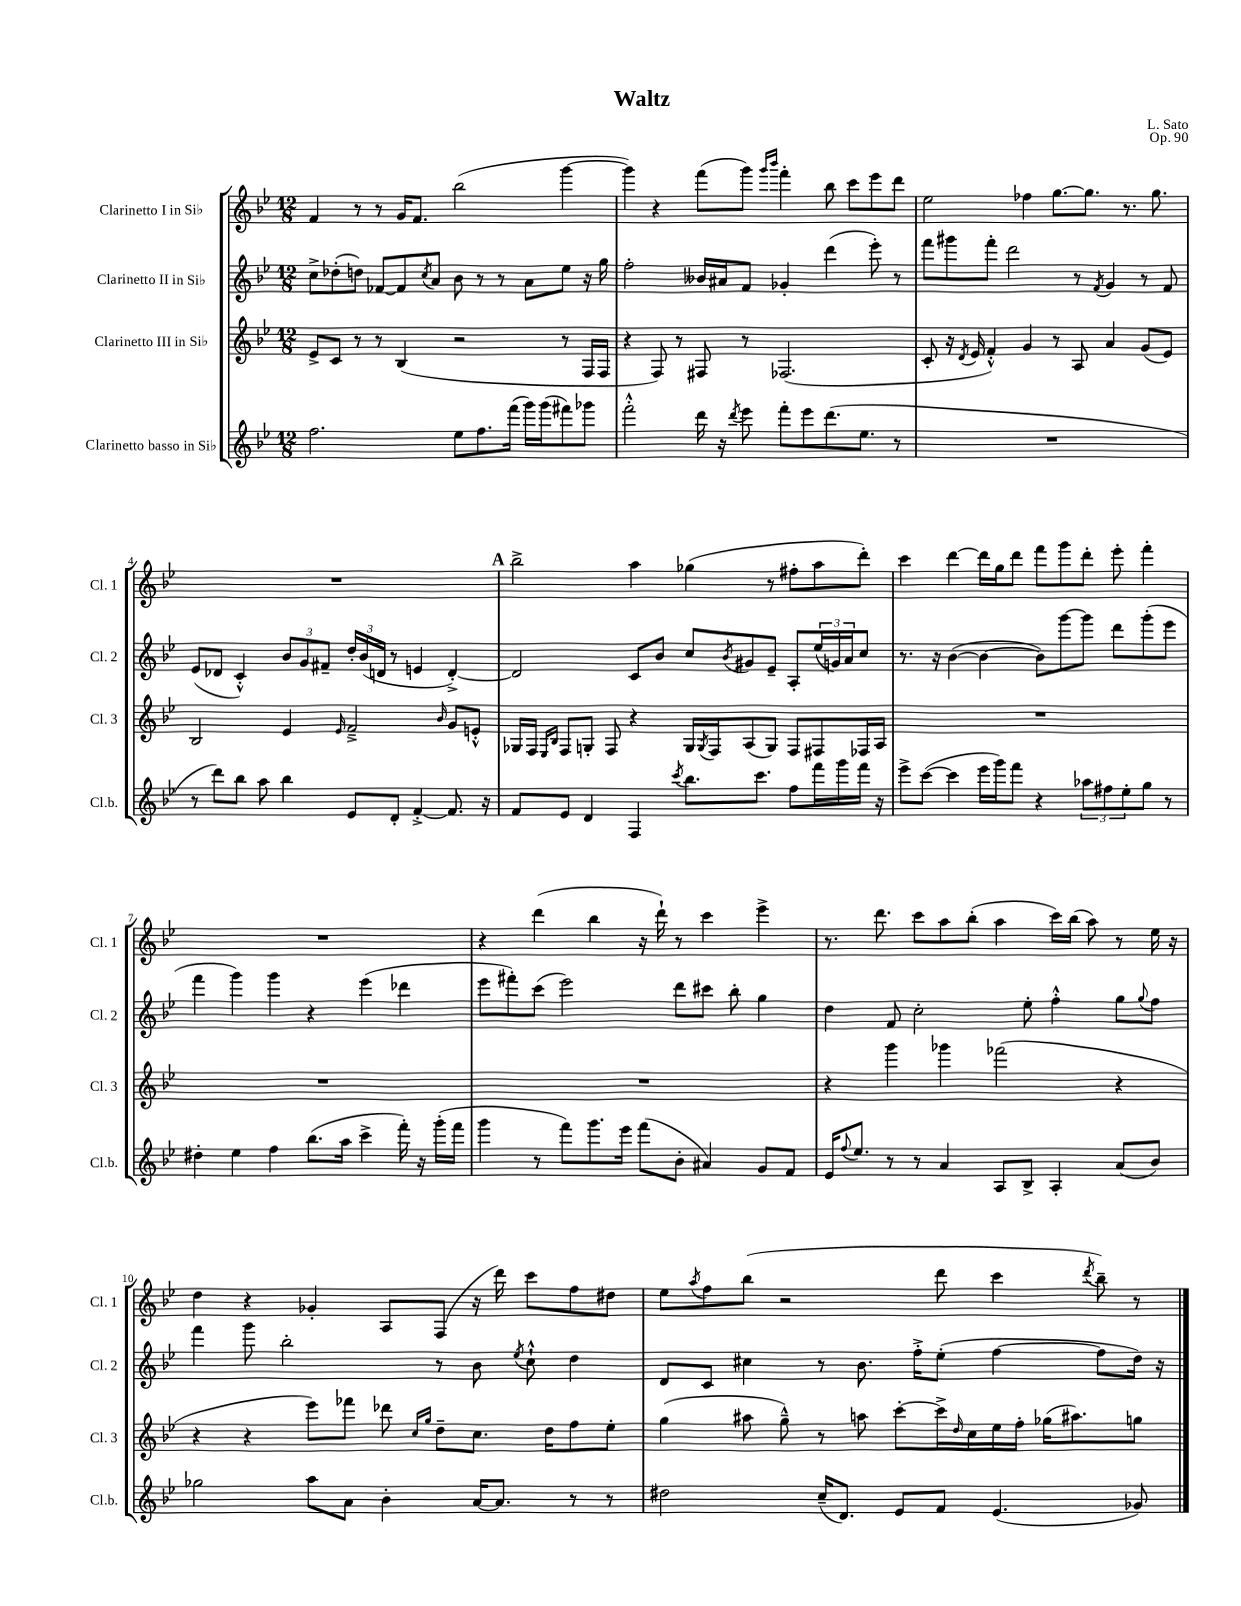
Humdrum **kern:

**kern	**kern	**kern	**kern
*staff4	*staff3	*staff2	*staff1
*clefG2	*clefG2	*clefG2	*clefG2
*k[b-e-]	*k[b-e-]	*k[b-e-]	*k[b-e-]
*M12/8	*M12/8	*M12/8	*M12/8
2.ff\	8e-^/L	8cc^\L	4f/
.	8c/J	(8dd-'\	.
.	8r	8dd\J)	8r
.	8r	[8f-/L	8r
.	(4B-/	8f-/]	16g/LK
.	.	.	8.f/J
.	.	8qcc/	.
.	.	8a/J	.
8ee-\L	2r	8b-\	(2bb-\
8.ff\	.	8r	.
.	.	8r	.
(16fff\Jk	.	.	.
16ggg\LL)	.	8a\L	.
(16ggg\J	.	.	.
8fff#\)	8r	8ee-\J	[4ggg\
8ggg-\J	16F/LL	16r	.
.	16F/JJ	16gg\	.
=	=	=	=
2fff'^^\	4r	2ff'\	4ggg\])
.	8F/)	.	4r
.	8r	.	.
16ddd\	8F#/	16b--/LL	(8fff\L
16r	.	16a#/J	.
8qddd/	.	.	.
8eee-\	8r	8f/J	8ggg\J)
.	.	.	16qqggg/LL
.	.	.	16qqbbb-/JJ
8fff'\L	(2.F-/	4g-'/	4fff'\
8eee-\	.	.	.
(8.ddd\	.	(4ddd\	8bb-\
.	.	.	8ccc\L
8.ee-\J	.	.	.
.	.	8eee-'\)	8eee-\
8r	.	8r	8ddd\J
=	=	=	=
1.r	8c'/	8fff\L	2ee-\
.	16r	8ggg#\	.
.	8qd/	.	.
.	16e-/	.	.
.	4f'^^/)	8fff'\J	.
.	.	2ddd\	.
.	4g/	.	4ff-\
.	8r	.	[8.gg\L
.	8A/	8r	.
.	.	.	8.gg\]J
.	.	8qf/	.
.	4a/	4g/	.
.	.	.	8.r
.	(8g/L	8r	.
.	.	.	8.gg\
.	8e-/J)	8f/	.
=	=	=	=
8r	2B-/	(8e-/L	1.r
8ddd\L)	.	8d-/J	.
8bb-\J	.	4c'^^/)	.
8aa\	.	.	.
4bb-\	4e-/	12b-/L	.
.	.	12g/	.
.	.	12f#~/J	.
.	16qqe-/	.	.
8e-/L	2f~^/	24dd'/LL	.
.	.	(24b-/	.
.	.	24d/JJ	.
8d'/J	.	8r	.
[4f'^/	.	4e/	.
.	16qqb-/	.	.
8.f/]	8g/L	[4d'^/)	.
.	8e'^^/J	.	.
16r	.	.	.
=	=	=	=
8f/L	16G-/LL	2d/]	2bb-^\
.	16F/JJ	.	.
.	16qqE-/LL	.	.
.	16qqB-/JJ	.	.
8e-/J	8F/L	.	.
4d/	8G'/J	.	.
.	8F/	.	.
4F/	4r	8c/L	4aa\
.	.	8b-/J	.
8qccc/	.	.	.
8.bb-\L	16G/LL	8cc/L	(4gg-\
.	8qG/	.	.
.	16F/J	.	.
.	.	8qb-/	.
.	(8A/	8g#/	.
8.ccc\J	.	.	.
.	8G/J)	8e-~/J	8r
8ff\L	8F/L	8A'/L	8ff#'\L
16fff\L	8F#/	(24ee-/L	8aa\
.	.	24g/)	.
16ggg\	.	.	.
.	.	24a/J	.
16fff\JJ	16F-/L	8cc/J	8ddd'\J)
16r	16A/JJ	.	.
=	=	=	=
8eee-^\L	1.r	8.r	4ccc\
([8ccc\J	.	.	.
.	.	16r	.
4ccc\]	.	([4b-\	[4ddd\
16eee-\LL	.	4b-\_	16ddd\]LL
16ggg\J)	.	.	16gg\J
8fff\J	.	.	8ddd\J
4r	.	8b-\]L)	8fff\L
.	.	[8ggg\	8ggg\
12aa-\L	.	8ggg\]J	8ddd'\J
12ff#\	.	.	.
.	.	8ddd\L	8eee-'\
12ee-'\	.	.	.
8gg\J	.	(8ggg'\	4fff'\
8r	.	8eee-\J	.
=	=	=	=
4dd#'\	1.r	4fff\	1.r
4ee-\	.	4ggg\)	.
4ff\	.	4ggg\	.
(8.bb-\L	.	4r	.
16aa\Jk	.	.	.
4ccc^\	.	(4eee-\	.
16fff'\)	.	4ddd-\	.
16r	.	.	.
(16ggg'\LL	.	.	.
16fff\JJ	.	.	.
=	=	=	=
4ggg\	1.r	8eee-\L	4r
.	.	8fff#'\)	.
8r	.	(8ccc\J	(4ddd\
8fff\L)	.	2eee-\)	.
8.ggg\	.	.	4bb-\
16eee-\Jk	.	.	.
(8fff\L	.	.	16r
.	.	.	16ddd`\)
8b-'\J	.	8ddd\L	8r
4a#/)	.	8ccc#\J	4ccc\
.	.	8bb-'\	.
8g/L	.	4gg\	4eee-^\
8f/J	.	.	.
=	=	=	=
16e-/LK	4r	4dd\	8.r
8qqff/	.	.	.
8.ee-/J	.	.	.
.	.	.	8.ddd\
8r	4ggg\	8f/	.
8r	.	2cc'\	8ccc\L
4a/	4ggg-\	.	8aa\
.	.	.	(8bb-'\J
8A/L	(2fff-\	.	4aa\
8B-^/J	.	8ee-'\	.
4A'/	.	4ff'^^\	16ccc\LL)
.	.	.	(16bb-\JJ
.	.	.	8aa\)
(8a/L	4r	8gg\L	8r
.	.	8qqgg/	.
8b-/J)	.	8ff\J	16ee-\
.	.	.	16r
=	=	=	=
2gg-\	4r	4fff\	4dd\
.	4r	8ggg\	4r
.	.	2bb-'\	.
8aa\L	8eee-\L)	.	4g-'/
8a\J	8fff-\J	.	.
4b-'\	8ddd-\	.	8A/L
.	16qqcc/LL	.	.
.	16qqgg/JJ	.	.
.	8dd~\L	8r	(8F/J
[16a/LK	8.cc\J	8b-\	16r
8.a/]J	.	.	16ddd\)
.	.	8qee-/	.
.	.	8cc`^^\	8ccc\L
.	16dd\LK	.	.
8r	8ff\	4dd\	8ff\
8r	8ee-'\J	.	8dd#\J
=	=	=	=
2dd#\	(4gg\	8d/L	8ee-\L
.	.	.	8qaa/
.	.	8c/J	8ff\
.	8aa#\	4cc#\	(8bb-\J
.	8gg~^^\)	.	2r
(16cc~/LK	8r	8r	.
8.d/J)	.	.	.
.	8aa\	8.b-\	.
8e-/L	[8ccc'\L	.	.
.	.	16ff'^\LK	.
8f/J	16ccc^\]L	(8ee-'\J	8ddd\
.	16qqdd/	.	.
.	16cc\	.	.
(4.e-/	16ee-\	[4ff\	4ccc\
.	16ff'\JJ	.	.
.	(16gg-\LK	.	.
.	8.aa#\)	.	.
.	.	.	8qddd/
.	.	8ff\]L	8bb-~\)
8g-/)	8gg\J	16dd\Jk)	8r
.	.	16r	.
==	==	==	==
*-	*-	*-	*-
